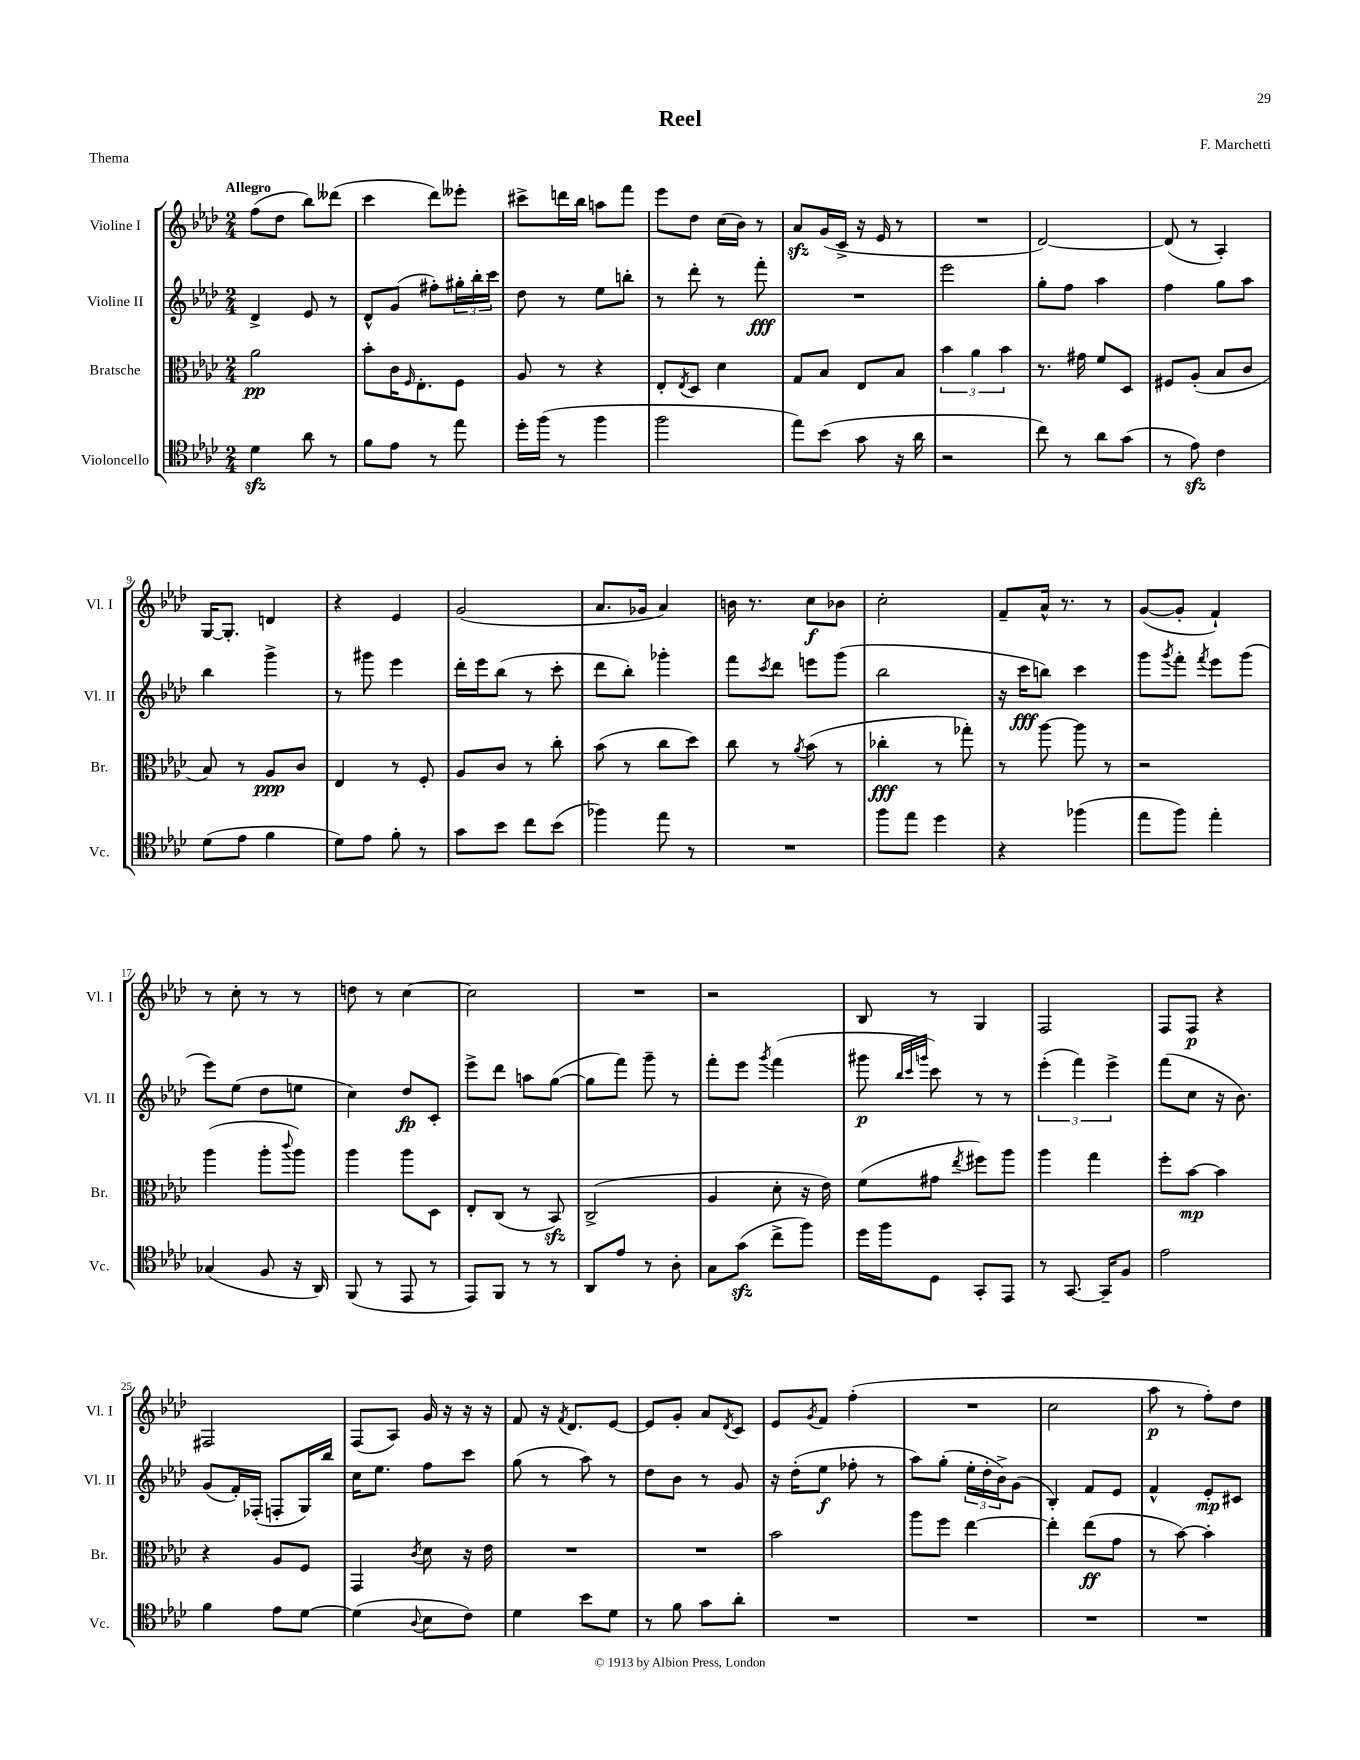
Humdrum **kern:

**kern	**kern	**dynam	**kern	**dynam	**kern	**dynam
*part4	*part3	*part3	*part2	*part2	*part1	*part1
*staff4	*staff3	*staff3	*staff2	*staff2	*staff1	*staff1
*I"Violoncello	*I"Bratsche	*	*I"Violine II	*	*I"Violine I	*
*I'Vc.	*I'Br.	*	*I'Vl. II	*	*I'Vl. I	*
*clefC4	*clefC3	*	*clefG2	*	*clefG2	*
*k[b-e-a-d-]	*k[b-e-a-d-]	*	*k[b-e-a-d-]	*	*k[b-e-a-d-]	*
*M2/4	*M2/4	*	*M2/4	*	*M2/4	*
=1	=1	=1	=1	=1	=1	=1
!	!	!	!	!	!LO:TX:a:B:t=Allegro	!
4d-zz\	2a-\	pp	4d-^/	.	(8ff\L	.
.	.	.	.	.	8dd-\J	.
8a-\	.	.	8e-/	.	8bb-\L)	.
8r	.	.	8r	.	(8ddd--X\J	.
=2	=2	=2	=2	=2	=2	=2
8f\L	8b-'\L	.	8d-^^/L	.	4ccc\	.
8e-\J	16c\K	.	(8g/J	.	.	.
.	16qqF/	.	.	.	.	.
.	8.E-'\	.	.	.	.	.
8r	.	.	8ff#X'\L)	.	8ddd-\L)	.
8ee-\	8F\J	.	24gg#X'\L	.	8eee--X'\J	.
.	.	.	24bb-'\	.	.	.
.	.	.	24ccc\JJ	.	.	.
=3	=3	=3	=3	=3	=3	=3
16dd-'\LL	8A-/	.	8dd-\	.	8ccc#X^\L	.
(16ff\JJ	.	.	.	.	.	.
8r	8r	.	8r	.	16dddn\L	.
.	.	.	.	.	16bb-\JJ	.
4ff\	4r	.	8ee-\L	.	8aan\L	.
.	.	.	8bbn'\J	.	8fff\J	.
=4	=4	=4	=4	=4	=4	=4
2ff\	8E-'/L	.	8r	.	8eee-\L	.
.	8qE-/	.	.	.	.	.
.	8D-/J	.	8ddd-'\	.	8dd-\J	.
.	4d-\	.	8r	.	(16cc\LL	.
.	.	.	.	.	16b-\JJ)	.
.	.	.	8fff'\	fff	8r	.
=5	=5	=5	=5	=5	=5	=5
8ee-\L)	8G/L	.	2r	.	8a-zz/L	.
(8b-\J	8B-/J	.	.	.	(16g/L	.
.	.	.	.	.	16c^/JJ	.
8g\	8E-/L	.	.	.	16r	.
.	.	.	.	.	16e-/	.
16r	8B-/J	.	.	.	8r	.
16a-\	.	.	.	.	.	.
=6	=6	=6	=6	=6	=6	=6
2r	6b-\	.	2eee-\	.	2r	.
.	6a-\	.	.	.	.	.
.	6b-\	.	.	.	.	.
=7	=7	=7	=7	=7	=7	=7
8cc\)	8.r	.	8gg'\L	.	[2d-/)	.
8r	.	.	8ff\J	.	.	.
.	16g#X\	.	.	.	.	.
8a-\L	8f/L	.	4aa-\	.	.	.
(8g\J	8D-/J	.	.	.	.	.
=8	=8	=8	=8	=8	=8	=8
8r	8F#X/L	.	4ff\	.	(8d-/]	.
8e-zz\)	(8A-'/J	.	.	.	8r	.
4c\	8B-/L	.	8gg\L	.	4A-'/)	.
.	8c/J	.	8aa-\J	.	.	.
!!LO:LB:g=z
=9	=9	=9	=9	=9	=9	=9
(8d-\L	8B-/)	.	4bb-\	.	[16G/KL	.
.	.	.	.	.	8.G'/J]	.
8e-\J	8r	.	.	.	.	.
4f\	8A-/L	ppp	4ggg^\	.	4dn/	.
.	8c/J	.	.	.	.	.
=10	=10	=10	=10	=10	=10	=10
8d-\L)	4E-/	.	8r	.	4r	.
8e-\J	.	.	8ggg#X\	.	.	.
8f'\	8r	.	4eee-\	.	4e-/	.
8r	8F'/	.	.	.	.	.
=11	=11	=11	=11	=11	=11	=11
8g\L	8A-/L	.	16ddd-'\LL	.	(2g/	.
.	.	.	16eee-\J	.	.	.
8b-\J	8c/J	.	(8bb-\J	.	.	.
8cc\L	8r	.	8r	.	.	.
(8b-\J	8cc'\	.	8ccc'\	.	.	.
=12	=12	=12	=12	=12	=12	=12
4ff-X\)	(8b-\	.	8ddd-\L	.	8.a-/L	.
.	8r	.	8bb-'\J)	.	.	.
.	.	.	.	.	16g-X/Jk	.
8ee-\	8cc\L	.	4ggg-X'\	.	4a-/)	.
8r	8dd-\J)	.	.	.	.	.
=13	=13	=13	=13	=13	=13	=13
2r	8cc\	.	8fff\L	.	16bn\	.
.	.	.	.	.	8.r	.
.	.	.	8qccc/	.	.	.
.	8r	.	8ddd-\J	.	.	.
.	8qa-/	.	.	.	.	.
.	(8b-\	.	8eeen\L	.	8cc\L	f
.	8r	.	(8ggg\J	.	8b-X\J	.
=14	=14	=14	=14	=14	=14	=14
8ff\L	4cc-X'\	fff	2bb-\	.	2cc'\	.
8ee-\J	.	.	.	.	.	.
4dd-\	8r	.	.	.	.	.
.	8gg-X'\)	.	.	.	.	.
=15	=15	=15	=15	=15	=15	=15
4r	8r	.	16r	.	8f~/L	.
.	.	.	16ccc\KL	fff	.	.
.	[8aa-\	.	8bbn\J)	.	16a-^^/Jk	.
.	.	.	.	.	8.r	.
(4ff-X\	8aa-\]	.	4ccc\	.	.	.
.	8r	.	.	.	8r	.
=16	=16	=16	=16	=16	=16	=16
8ee-\L	2r	.	8ggg\L	.	([8g/L	.
.	.	.	8qggg/	.	.	.
8ff\J)	.	.	8fff'\J	.	8g'/J]	.
.	.	.	8qfff/	.	.	.
4ee-'\	.	.	8eee-\L	.	4f`/)	.
.	.	.	(8ggg\J	.	.	.
!!LO:LB:g=z
=17	=17	=17	=17	=17	=17	=17
(4G-X/	(4aa-\	.	8eee-\L)	.	8r	.
.	.	.	(8ee-\J	.	8cc'\	.
8F/	8aa-'\L	.	8dd-\L	.	8r	.
.	8qqccc/	.	.	.	.	.
16r	8aa-\J)	.	8een\J	.	8r	.
16AA-/)	.	.	.	.	.	.
=18	=18	=18	=18	=18	=18	=18
(8FF/	4aa-\	.	4cc\)	.	8ddn\	.
8r	.	.	.	.	8r	.
8EE-/	8aa-\L	.	8dd-/L	fp	[4cc\	.
8r	8D-\J	.	8c'/J	.	.	.
=19	=19	=19	=19	=19	=19	=19
8EE-/L)	8E-'/L	.	8eee-^\L	.	2cc\]	.
8FF/J	(8C/J	.	8ddd-\J	.	.	.
8r	8r	.	8aan\L	.	.	.
8r	8BB-zz/)	.	([8gg\J	.	.	.
=20	=20	=20	=20	=20	=20	=20
8AA-/L	(2C^/	.	8gg\L]	.	2r	.
8e-/J	.	.	8fff\J)	.	.	.
8r	.	.	8ggg~\	.	.	.
8A-'\	.	.	8r	.	.	.
=21	=21	=21	=21	=21	=21	=21
8G\L	4A-/	.	8fff'\L	.	2r	.
(8gzz\J	.	.	8eee-\J	.	.	.
.	.	.	8qggg/	.	.	.
8cc^\L	8d-'\	.	(4fff\	.	.	.
8ff\J)	16r	.	.	.	.	.
.	16e-\)	.	.	.	.	.
=22	=22	=22	=22	=22	=22	=22
16dd-\LL	(8f\L	.	8ggg#X\	p	8B-/	.
16ff\J	.	.	.	.	.	.
.	.	.	32qqbb-/LLL	.	.	.
.	.	.	32qqccc/	.	.	.
.	.	.	32qqgggn/JJJ	.	.	.
8D-\J	8g#X\J	.	8ccc\)	.	8r	.
.	8qee-/	.	.	.	.	.
8GG'/L	8ff#X\L)	.	8r	.	4G/	.
8EE-/J	8aa-\J	.	8r	.	.	.
=23	=23	=23	=23	=23	=23	=23
8r	4aa-\	.	(6eee-'\	.	2F/	.
[8.GG/	.	.	.	.	.	.
.	.	.	6fff\)	.	.	.
.	4gg\	.	.	.	.	.
16GG~/KL]	.	.	.	.	.	.
.	.	.	6eee-^\	.	.	.
8F/J	.	.	.	.	.	.
=24	=24	=24	=24	=24	=24	=24
2e-\	8ff'\L	.	(8fff\L	.	8F/L	.
.	[8b-\J	mp	8cc\J	.	8F/J	p
.	4b-\]	.	16r	.	4r	.
.	.	.	8.b-\)	.	.	.
!!LO:LB:g=z
=25	=25	=25	=25	=25	=25	=25
4f\	4r	.	(8g/L	.	2F#X/	.
.	.	.	16f'/L)	.	.	.
.	.	.	(16F-X'/JJ	.	.	.
8e-\L	8A-/L	.	8Fn'/L	.	.	.
[8d-\J	8F/J	.	16G/L)	.	.	.
.	.	.	16bb-/JJ	.	.	.
=26	=26	=26	=26	=26	=26	=26
(4d-\]	4GG/	.	16cc\KL	.	(8F/L	.
.	.	.	8.ee-\J	.	.	.
.	.	.	.	.	8A-/J)	.
8qqA-/	8qc/	.	.	.	.	.
8B-\L	8d-\	.	8ff\L	.	16g/	.
.	.	.	.	.	16r	.
8c\J)	16r	.	8ccc\J	.	16r	.
.	16e-\	.	.	.	16r	.
=27	=27	=27	=27	=27	=27	=27
4d-\	2r	.	(8gg\	.	8f/	.
.	.	.	8r	.	16r	.
.	.	.	.	.	8qf/	.
.	.	.	.	.	8.d-/L	.
8b-\L	.	.	8aa-\)	.	.	.
8d-\J	.	.	8r	.	[8e-/J	.
=28	=28	=28	=28	=28	=28	=28
8r	2r	.	8dd-\L	.	8e-/L]	.
8f\	.	.	8b-\J	.	8g'/J	.
8g\L	.	.	8r	.	8a-/L	.
.	.	.	.	.	8qd-/	.
8a-'\J	.	.	8g/	.	8c/J	.
=29	=29	=29	=29	=29	=29	=29
2r	2b-\	.	16r	.	8e-/L	.
.	.	.	(16dd-'\KL	.	.	.
.	.	.	.	.	8qg/	.
.	.	.	8ee-\J	f	8f/J	.
.	.	.	8ff-X'\	.	(4ff'\	.
.	.	.	8r	.	.	.
=30	=30	=30	=30	=30	=30	=30
2r	8aa-\L	.	8aa-\L)	.	2r	.
.	8ff\J	.	(8gg'\J	.	.	.
.	[4ee-\	.	24ee-'\LL	.	.	.
.	.	.	24dd-'\	.	.	.
.	.	.	24b-^\J)	.	.	.
.	.	.	(8g\J	.	.	.
=31	=31	=31	=31	=31	=31	=31
2r	4ee-'\]	.	4B-'/)	.	2cc\	.
.	(8ee-\L	ff	8f/L	.	.	.
.	8g\J	.	8e-/J	.	.	.
=32	=32	=32	=32	=32	=32	=32
2r	8r	.	4f^^/	.	8aa-\	p
.	[8b-\)	.	.	.	8r	.
.	4b-'\]	.	8e-'/L	mp	8ff'\L)	.
.	.	.	8c#X/J	.	8dd-\J	.
==	==	==	==	==	==	==
*-	*-	*-	*-	*-	*-	*-
